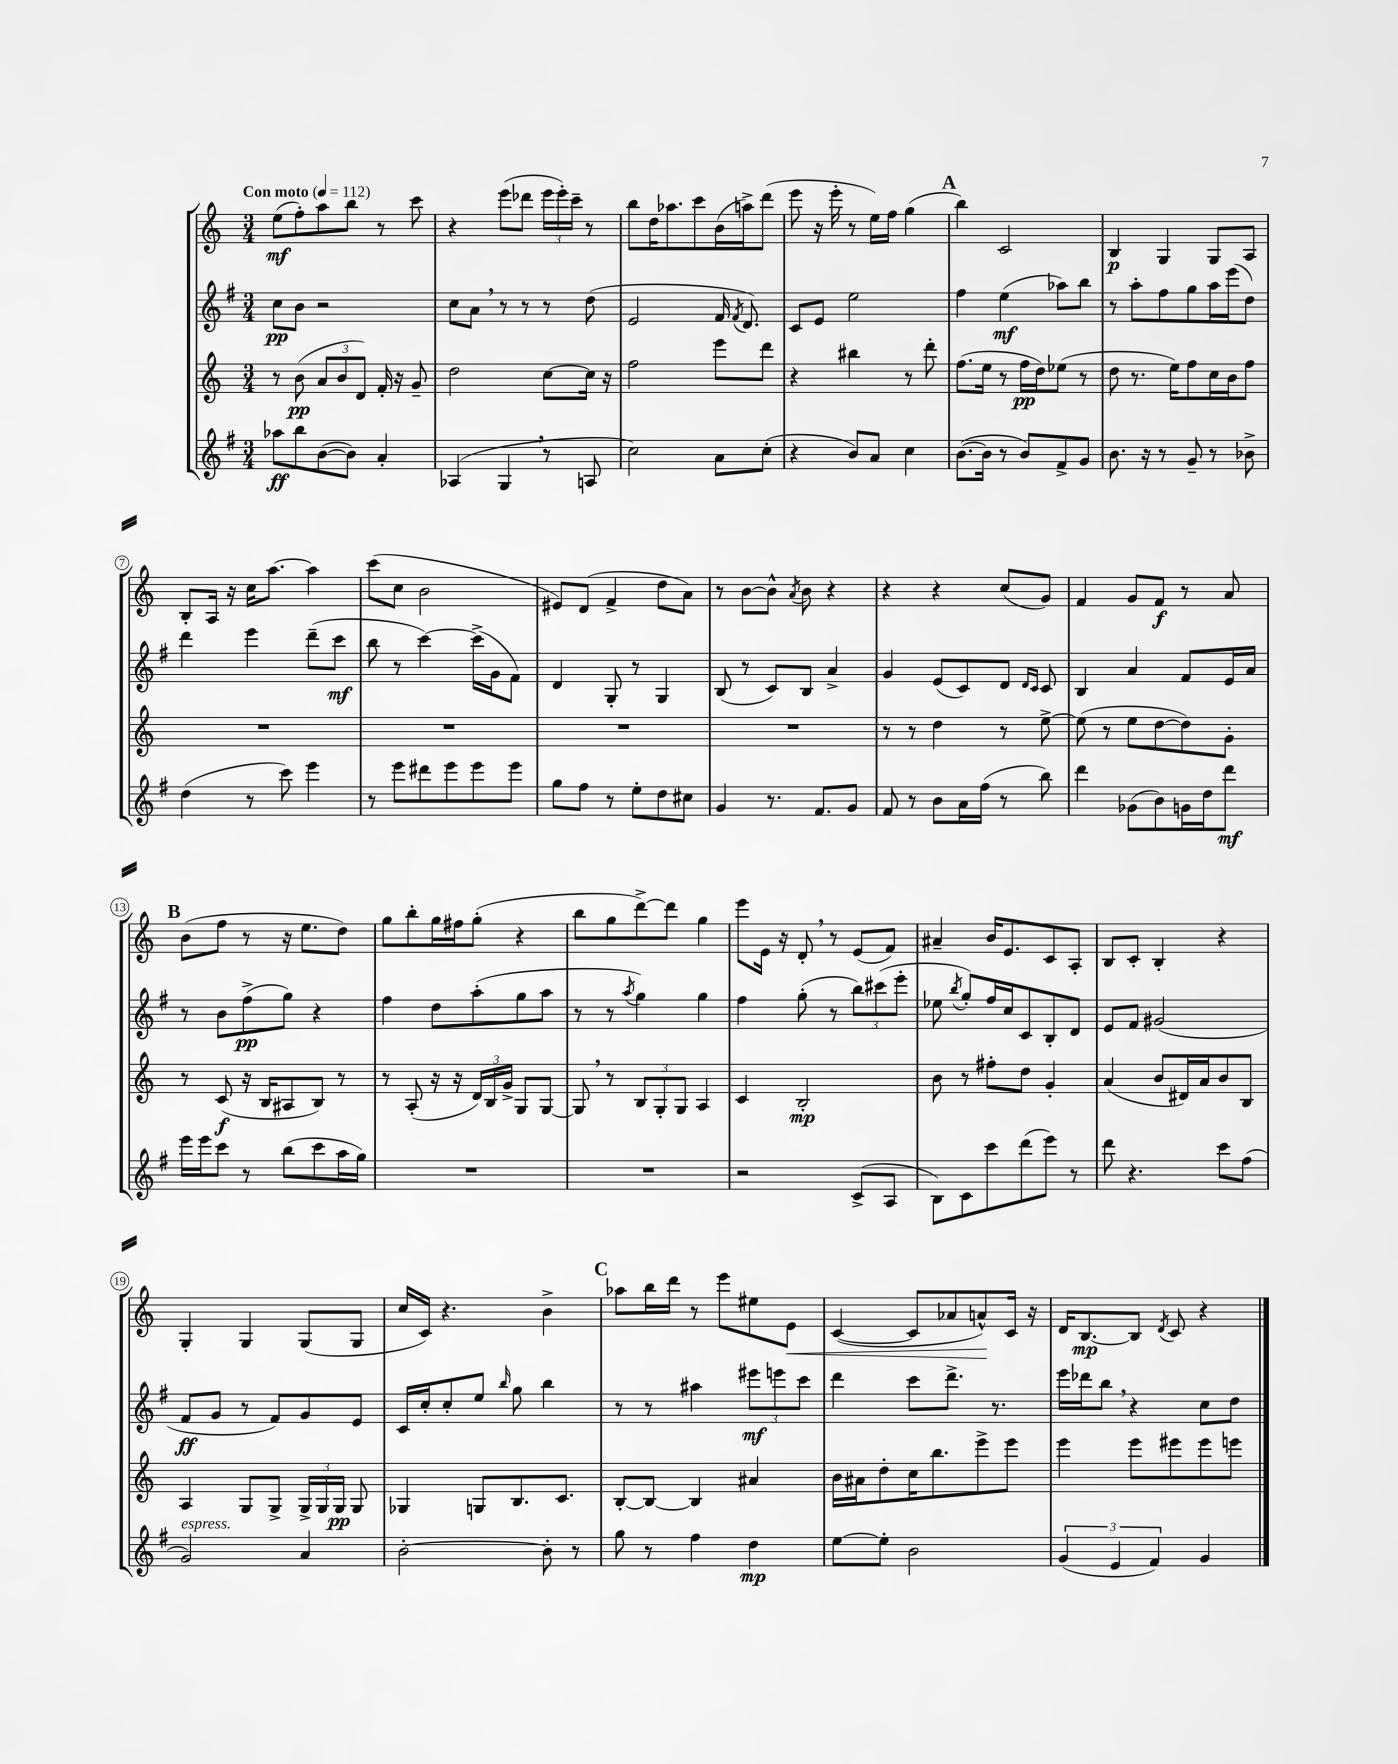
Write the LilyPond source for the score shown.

<<
\new StaffGroup <<
\new Staff = "s0" {
    \clef treble \key c \major \numericTimeSignature \time 3/4 \tempo "Con moto" 4 = 112
    \autoBeamOff e''8[\mf( f''8-.) a''8 b''8] r8 c'''8 |
    r4 e'''8[( des'''8] \tuplet 3/2 { e'''16[ e'''16-.) c'''16]-- } r8 |
    b''8[ d''16 aes''8. c'''8 b'16( a''16->) d'''8]( |
    e'''8 r16 e'''16-. r8 e''16[) f''16] g''4( |
    \mark \markup { \bold "A" } b''4) c'2 |
    b4\p g4 g8[ a8] |
    b8[-. a16] r16 c''16[ a''8.]~ a''4 |
    c'''8[( c''8] b'2 |
    eis'8[) d'8]( f'4-> d''8[ a'8]) |
    r8 b'8[~ b'8]-^ \acciaccatura { a'8 } b'8 r4 |
    r4 r4 c''8[( g'8]) |
    f'4 g'8[ f'8]\f r8 a'8 |
    \mark \markup { \bold "B" } b'8[( f''8] r8 r16 e''8.[ d''8]) |
    g''8[ b''8-. g''16 fis''16 g''8]-.( r4 |
    b''8[ g''8 d'''8~->) d'''8] g''4 |
    e'''8[ e'16] r16 d'8-. \breathe r8 e'8[( f'8]) |
    ais'4-- b'16[ e'8. c'8 a8]-. |
    b8[ c'8]-. b4-. r4 |
    g4-. g4 g8[( g8] |
    c''16[ c'16]) r4. b'4-> |
    \mark \markup { \bold "C" } aes''8[ b''16 d'''16] r8 e'''8[ eis''8 e'8]\< |
    c'4~( c'8[ aes'8 a'8-^\!) c'16] r16 |
    d'16[ b8.~\mp b8] \acciaccatura { d'8 } c'8 r4 \bar "|." |
}
\new Staff = "s1" {
    \clef treble \key g \major \numericTimeSignature \time 3/4
    \autoBeamOff c''8[\pp b'8] r2 |
    c''8[ a'8] \breathe r8 r8 r8 d''8( |
    e'2 fis'16 \acciaccatura { fis'8 } d'8.) |
    c'8[ e'8] e''2 |
    \mark \markup { \bold "A" } fis''4 e''4\mf( aes''8[) b''8] |
    r8 a''8[-. fis''8 g''8 a''16 e'''16( d''8]) |
    d'''4 e'''4 d'''8[--( c'''8]\mf |
    b''8 r8 c'''4~) c'''16[->( g'16 fis'8]) |
    d'4 g8-. r8 g4 |
    b8( r8 c'8[) b8] a'4-> |
    g'4 e'8[( c'8) d'8] \grace { d'16[ c'16] } c'8 |
    b4 a'4 fis'8[ e'16 a'16] |
    \mark \markup { \bold "B" } r8 b'8[ fis''8->\pp( g''8]) r4 |
    fis''4 d''8[ a''8-.( g''8 a''8] |
    r8 r8 \acciaccatura { a''8 } g''4) g''4 |
    fis''4 g''8-.( r8 \tuplet 3/2 { b''8[) cis'''8( e'''8]-. } |
    ees''8 \acciaccatura { b''8 } g''8[-.) fis''16 c''16 c'8 b8-. d'8] |
    e'8[ fis'8] gis'2( |
    fis'8[\ff g'8] r8 fis'8[) g'8 e'8] |
    c'16[ c''16-. c''8-. e''8] \grace { b''16 } g''8 b''4 |
    \mark \markup { \bold "C" } r8 r8 ais''4 \tuplet 3/2 { eis'''8[\mf e'''8 c'''8] } |
    d'''4 c'''8[ d'''8.]-> r8. |
    e'''16[ des'''16 b''8] \breathe r4 c''8[ d''8] \bar "|." |
}
\new Staff = "s2" {
    \clef treble \key c \major \numericTimeSignature \time 3/4
    \autoBeamOff r8 b'8\pp( \tuplet 3/2 { a'8[ b'8 d'8]) } f'16-. r16 g'8-- |
    d''2 c''8[~ c''16] r16 |
    f''2 e'''8[ d'''8] |
    r4 bis''4 r8 d'''8-. |
    \mark \markup { \bold "A" } f''8.[( e''16] r8 f''16[\pp d''16) ees''8]( r8 |
    d''8 r8. e''16[) f''8 c''16 b'16 f''8] |
    R2. |
    R2. |
    R2. |
    R2. |
    r8 r8 d''4 r8 e''8~-> |
    e''8( r8 e''8[ d''8~ d''8) g'8]-. |
    \mark \markup { \bold "B" } r8 c'8\f( r16 b16[ ais8 b8]) r8 |
    r8 a8-.( r16 r16 \tuplet 3/2 { d'16[) b16 g'16]-> } g8[ g8]~ |
    g8 \breathe r8 \tuplet 3/2 { b8[ g8-. g8] } a4 |
    c'4 b2-.\mp |
    b'8 r8 fis''8[-. d''8] g'4-. |
    a'4( b'8[ dis'16) a'16 b'8 b8] |
    a4 g8[ g8]-> \tuplet 3/2 { g16[-> g16 g16]\pp } g8 |
    ges4 g8[ b8. c'8.] |
    \mark \markup { \bold "C" } b8[~-. b8]~ b4 ais'4 |
    b'16[ ais'16 d''8-. c''16 b''8. e'''8-> e'''8] |
    e'''4 e'''8[ eis'''8 eis'''8 e'''8] \bar "|." |
}
\new Staff = "s3" {
    \clef treble \key g \major \numericTimeSignature \time 3/4
    \autoBeamOff aes''8[\ff b''8 b'8~( b'8]) a'4-. |
    aes4( g4 \breathe r8 a8 |
    c''2) a'8[ c''8]-.( |
    r4 b'8[) a'8] c''4 |
    \mark \markup { \bold "A" } b'8.[~( b'16] r8 b'8[) fis'8-> g'8] |
    b'8. r16 r8 g'8-- r8 bes'8-> |
    d''4( r8 c'''8) e'''4 |
    r8 e'''8[ dis'''8 e'''8 e'''8 e'''8] |
    g''8[ fis''8] r8 e''8[-. d''8 cis''8] |
    g'4 r8. fis'8.[ g'8] |
    fis'8 r8 b'8[ a'16 fis''16]( r8 b''8) |
    d'''4 ges'8[( b'8) g'16 d''16 d'''8]\mf |
    \mark \markup { \bold "B" } e'''16[ e'''16 c'''8] r8 b''8[( c'''8 a''16 g''16]) |
    R2. |
    R2. |
    r2 c'8[->( a8] |
    b8[) c'8 c'''8 d'''8( e'''8]) r8 |
    d'''8 r4. c'''8[ fis''8]( |
    g'2^\markup { \italic "espress." }) a'4 |
    b'2~-. b'8-. r8 |
    \mark \markup { \bold "C" } g''8 r8 fis''4 d''4\mp |
    e''8[~ e''8]-. b'2 |
    \tuplet 3/2 { g'4( e'4 fis'4) } g'4 \bar "|." |
}
>>
>>
\layout { \context { \Score \override BarNumber.stencil = #(make-stencil-circler 0.1 0.3 ly:text-interface::print) } }
